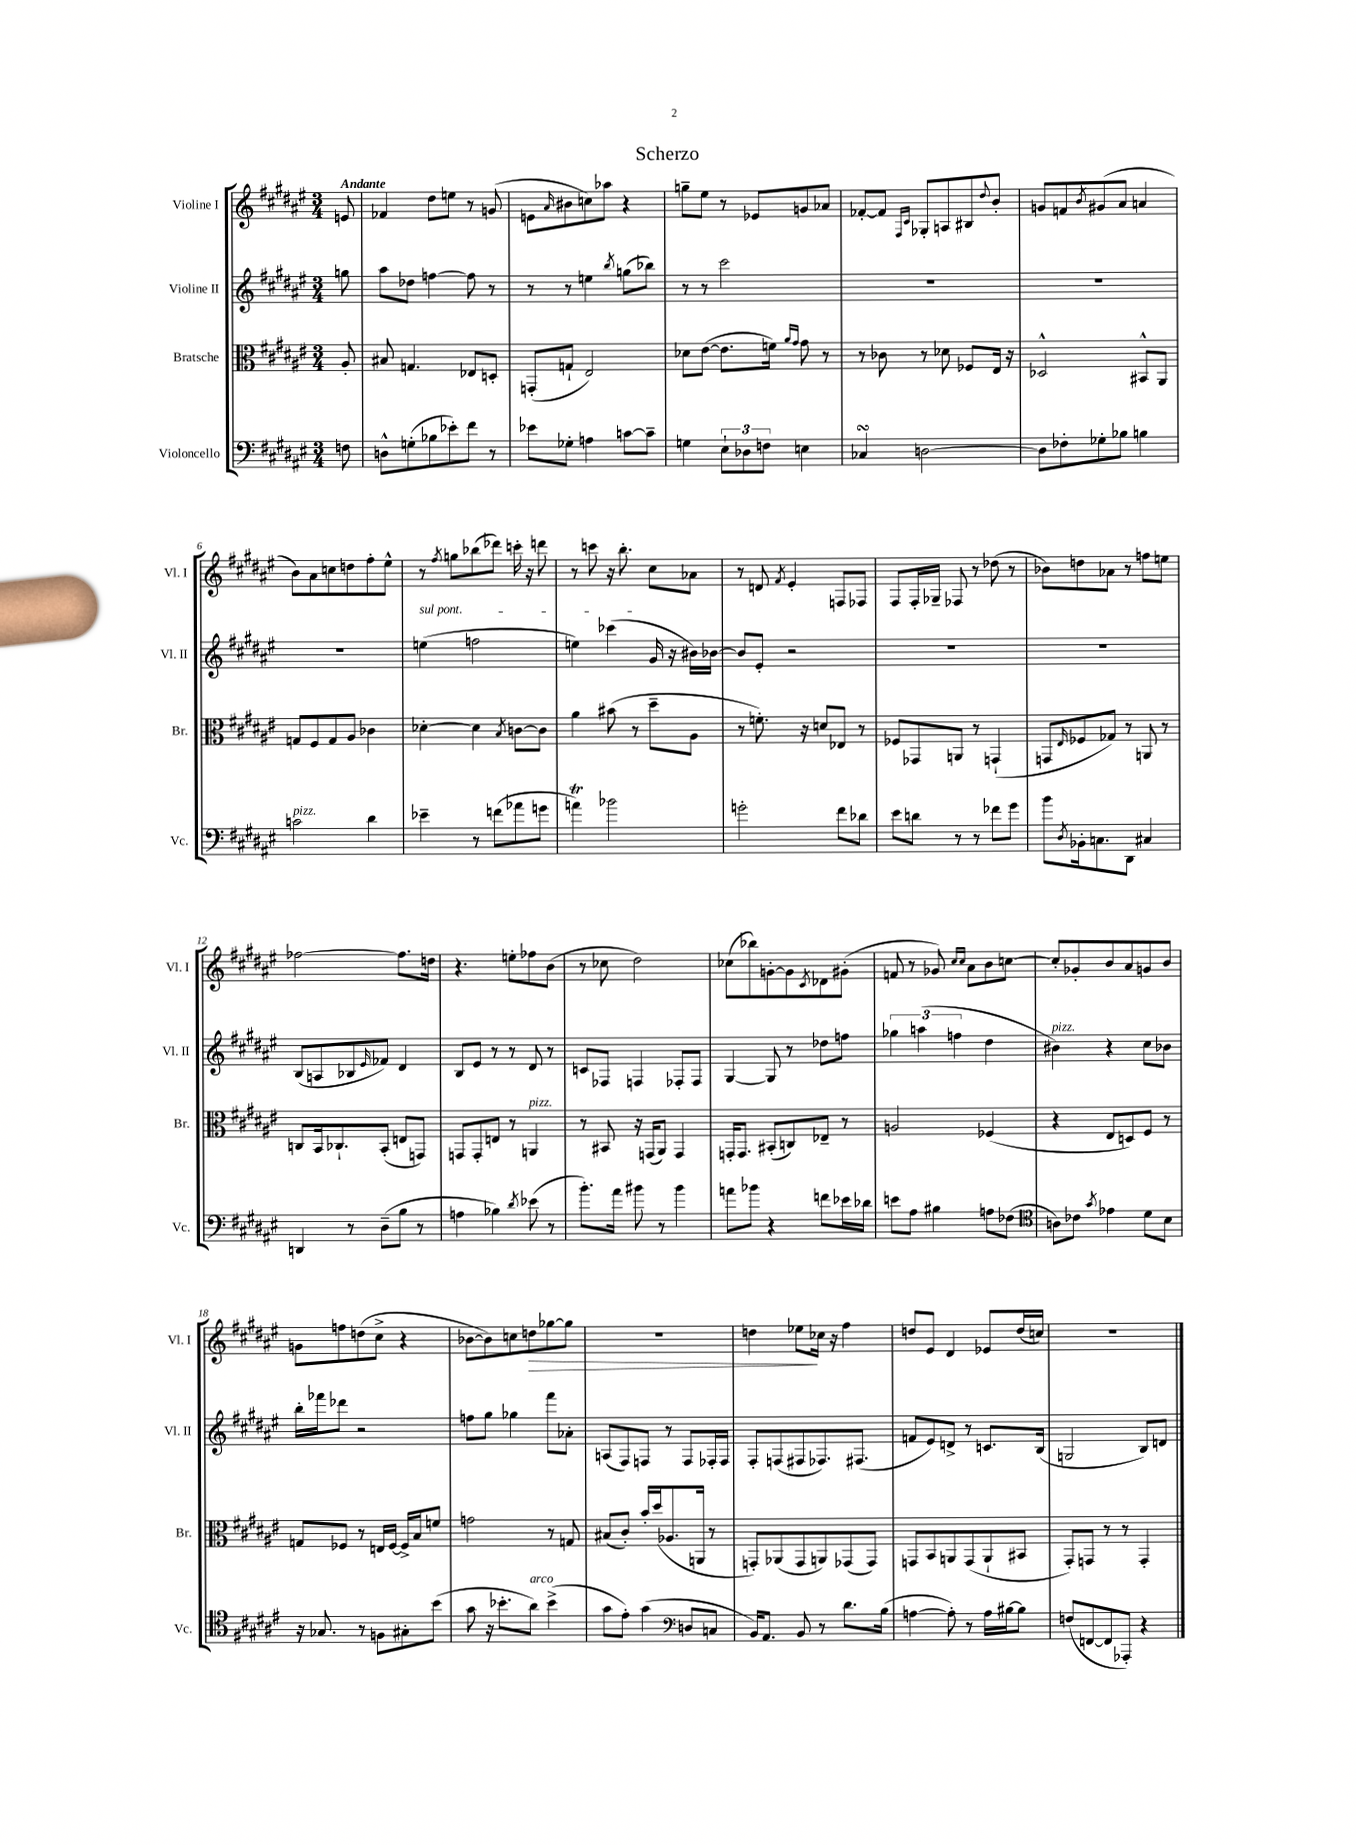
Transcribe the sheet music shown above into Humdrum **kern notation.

**kern	**kern	**kern	**kern	**dynam
*part4	*part3	*part2	*part1	*part1
*staff4	*staff3	*staff2	*staff1	*staff1
*I"Violoncello	*I"Bratsche	*I"Violine II	*I"Violine I	*
*I'Vc.	*I'Br.	*I'Vl. II	*I'Vl. I	*
*clefF4	*clefC3	*clefG2	*clefG2	*
*k[f#c#g#d#a#e#]	*k[f#c#g#d#a#e#]	*k[f#c#g#d#a#e#]	*k[f#c#g#d#a#e#]	*
*M3/4	*M3/4	*M3/4	*M3/4	*
=	=	=	=	=
!	!	!	!LO:TX:a:B:t=Andante	!
8Fn\	8A#'/	8ggn\	8en/	.
=1	=1	=1	=1	=1
8Dn^^\L	8B#X/	8aa#\L	4f-X/	.
(8Gn'\	4.Gn/	8dd-X\J	.	.
8B-X\	.	[4ffn\	8dd#\L	.
8e-X'\)	.	.	8een\J	.
8f#\J	8E-X/L	8ff\]	8r	.
8r	8Dn'/J	8r	(8gn/	.
=2	=2	=2	=2	=2
8e-X\L	(8GGn'/L	8r	8en\L	.
.	.	.	16qqa#/	.
8G-X'\J	8Gn`/J	8r	8b#X\	.
4An\	2E#/)	4een\	8ccn\)	.
.	.	.	8aa-X\J	.
.	.	8qbb/	.	.
[8cn\L	.	(8ggn\L	4r	.
8c~\J]	.	8bb-X\J)	.	.
=3	=3	=3	=3	=3
4Gn\	8d-X\L	8r	8ggn~\L	.
.	([8e#\J	8r	8ee#\J	.
12E#`\L	8.e#\L]	2ccc#\	8r	.
12D-X\	.	.	.	.
.	.	.	8e-X/L	.
12Fn\J	.	.	.	.
.	16fn\Jk)	.	.	.
.	16qqa#/LL	.	.	.
.	16qqg#/JJ	.	.	.
4En\	8g#\	.	8gn/	.
.	8r	.	8a-X/J	.
=4	=4	=4	=4	=4
4C-XsSSs/	8r	2.r	[8f-X'/L	.
.	8c-X\	.	8f-/J]	.
.	.	.	16qqF#/LL	.
.	.	.	16qqc#/JJ	.
[2Dn\	8r	.	8G-X'/L	.
.	8d-X\	.	8An/	.
.	8F-X/L	.	8B#X/	.
.	.	.	8qqdd#/	.
.	16E#/Jk	.	8b'/J	.
.	16r	.	.	.
=5	=5	=5	=5	=5
8D\L]	2D-X^^/	2.r	8gn/L	.
8F-X'\	.	.	8fn/	.
.	.	.	8qb/	.
8G-X'\	.	.	(8g#X/	.
8B-X\J	.	.	8a#/J	.
4Bn\	8BB#X^^/L	.	4an/	.
.	8AA#/J	.	.	.
!!LO:LB:g=z
=6	=6	=6	=6	=6
!LO:TX:a:i:t=pizz.	!	!	!	!
2cn\	8Gn/L	2.r	8b\L)	.
.	8F#/	.	8a#\	.
.	8G/	.	8ccn\	.
.	8A#/J	.	8ddn\	.
4d#\	4c-X\	.	8ff#'\	.
.	.	.	8ee#^^\J	.
=7	=7	=7	=7	=7
!	!	!LO:TX:a:i:t=sul pont.	!	!
4e-X~\	[4d-X'\	(4een\	8r	.
.	.	.	8qff#/	.
.	.	.	8ggn\L	.
8r	4d-\]	2ffn\	(8bb-X\	.
(8fn\L	.	.	8ddd-X\J)	.
.	8qB/	.	.	.
8a-X\	[8cn\L	.	16cccn'\	.
.	.	.	16r	.
8gn\J	8c\J]	.	8dddn\	.
=8	=8	=8	=8	=8
4anT\)	4a#\	4een\)	8r	.
.	.	.	8cccn\	.
2b-X\	(8b#X\	(4ccc-X\	16r	.
.	.	.	8.bb'\	.
.	8r	.	.	.
.	8dd#~\L	16g#/	8cc#\L	.
.	.	16r	.	.
.	8A#\J	16b#X\LL)	8a-X\J	.
.	.	[16b-X\JJ	.	.
=9	=9	=9	=9	=9
2gn'\	8r	8b-/L]	8r	.
.	8.fn'\)	8e#'/J	8dn/	.
.	.	.	8qf#/	.
.	.	2r	4e#'/	.
.	16r	.	.	.
.	8dn/L	.	.	.
8f#\L	8E-X/J	.	8Fn/L	.
8d-X\J	8r	.	8F-X/J	.
=10	=10	=10	=10	=10
8e#\L	8F-X/L	2.r	8F#/L	.
8dn\J	8GG-X/	.	16F#'/L	.
.	.	.	16G-X~/JJ	.
8r	8AAn/J	.	8F-X/	.
8r	8r	.	8r	.
8f-X\L	(4GGn`/	.	(8dd-X\	.
8g#\J	.	.	8r	.
=11	=11	=11	=11	=11
8b\L	8GGn/L	2.r	8b-X\L)	.
8qD#/	16qqE#/	.	.	.
16BB-X'\k	8F-X/	.	8ddn\	.
8.Cn\	.	.	.	.
.	8G-X/J)	.	8a-X\J	.
8DD#\J	8r	.	8r	.
4C#X/	8AAn/	.	8ffn\L	.
.	8r	.	8een\J	.
!!LO:LB:g=z
=12	=12	=12	=12	=12
4DDn/	8Cn/L	(8B/L	[2ff-X\	.
.	16BB/k	8An/	.	.
.	8.C-X`/	.	.	.
8r	.	8B-X/	.	.
.	.	16qqe#/	.	.
(8D#~\L	(8BB'/J	8f-X/J)	.	.
8B\J	8En/L	4d#/	8.ff-\L]	.
8r	8GGn/J)	.	.	.
.	.	.	16ddn\Jk	.
=13	=13	=13	=13	=13
4An\	8GGn/L	8B/L	4.r	.
.	8GG'/	8e#/J	.	.
4B-X\)	8En/J	8r	.	.
.	8r	8r	8een'\L	.
8qd#/	.	.	.	.
!	!LO:TX:a:i:t=pizz.	!	!	!
(8e-X\	4AAn/	8d#/	8ff-X\	.
8r	.	8r	(8b\J	.
=14	=14	=14	=14	=14
8.b'\L)	8r	8cn/L	8r	.
.	8BB#X/	8F-X/J	8cc-X\	.
16a#\Jk	.	.	.	.
8b#X\	16r	4Fn/	2dd#\)	.
.	(16GGn/KL	.	.	.
8r	8AA#/J)	.	.	.
4b#\	4GG/	8F-X'/L	.	.
.	.	8F-/J	.	.
=15	=15	=15	=15	=15
8an\L	16GGn'/KL	[4G#/	(8cc-X\L	.
.	8.GG/J	.	.	.
8b-X\J	.	.	8bb-X\)	.
4r	(8BB#X'/L	8G#/]	[8gn'\	.
.	8Cn/)	8r	8g\]	.
.	.	.	8qc#/	.
8fn\L	8E-X~/J	8dd-X\L	8d-X\	.
16e-X\L	8r	8ffn\J	(8g#X'\J	.
16d-X\JJ	.	.	.	.
=16	=16	=16	=16	=16
8en\L	2An/	6gg-X\	8fn/	.
8A#\J	.	.	8r	.
.	.	(6aan\	.	.
4B#X\	.	.	8g-X/)	.
.	.	6ffn\	.	.
.	.	.	16qqcc#/LL	.
.	.	.	16qqcc#/JJ	.
.	.	.	8a#\L	.
8An\L	(4F-X/	4dd#\	8b\	.
(8F-X\J	.	.	[8ccn\J	.
=17	=17	=17	=17	=17
*clefC4	*	*	*	*
!	!	!LO:TX:a:i:t=pizz.	!	!
8An\L)	4r	4b#X\)	8cc'/L]	.
8c-X\J	.	.	8g-X'/	.
8qg#/	.	.	.	.
4e-X\	8E#/L	4r	8b/	.
.	8Dn/)	.	8a#/	.
8d#\L	8F#/J	8cc#\L	8gn/	.
8B\J	8r	8b-X\J	8b/J	.
!!LO:LB:g=z
=18	=18	=18	=18	=18
16r	8Gn/L	16bb'\LL	8gn\L	.
8.G-X/	.	16fff-X\J	.	.
.	8F-X/J	8ddd-X\J	8ffn\	.
8r	8r	2r	(8ddn\	.
8Fn\L	16En/LL	.	8cc#^\J	.
.	[16F-/JJ	.	.	.
8G#X'\	16F-^/LL]	.	4r	.
.	16B/J	.	.	.
(8b\J	8fn/J	.	.	.
=19	=19	=19	=19	=19
8g#\	2gn\	8ffn\L	[8b-X\L	.
16r	.	8gg#\J	8b-\])	.
8.b-X'\L	.	.	.	.
.	.	4gg-X\	8ccn\	.
!LO:TX:a:i:t=arco	!	!	!	!
!	!	!	!	!LO:HP:b
8a#\J)	.	.	8ddn\	>
(4b-^\	8r	8fff#\L	[8gg-X\	.
.	8Gn/	8a-X'\J	8gg-\J]	.
=20	=20	=20	=20	=20
8g#\L	(8B#X/L	(8An/L	2.r	.
8e#'\J)	8c#'/J)	8F#/)	.	.
(4g#\	16b'/LL	8Fn/J	.	.
.	(16dd#/J	.	.	.
.	8.A-X/	8r	.	.
*clefF4	*	*	*	*
8Dn/L	.	8F/L	.	.
.	16AAn/Jk	.	.	.
8Cn/J	8r	16F-X'/L	.	.
.	.	16F-/JJ	.	.
=21	=21	=21	=21	=21
16BB/KL)	8GGn'/L)	8F#'/L	4ddn\	.
8.AA#/J	.	.	.	.
.	(8AA-X/	(8Fn/	.	.
8BB/	8GG/	8F#X/	8ee-X\L	.
8r	8AAn/)	8.F-X/)	16cc-X\Jk	]
.	.	.	16r	.
8.d#\L	(8GG-X/	.	4ff#\	.
.	.	(8.F#X/J	.	.
.	8GG-/J)	.	.	.
(16B\Jk	.	.	.	.
=22	=22	=22	=22	=22
[4An\	8GGn/L	8fn/L	8ddn/L	.
.	8BB/	8e#/)	8e#/J	.
8A'\])	8AAn/	8dn^/J	4d#/	.
8r	(8GG/	8r	.	.
16A\LL	8AA`/	8.cn/L	8e-X/L	.
[16B#X\J	.	.	.	.
8B#\J]	8BB#X/J	.	(16dd/L	.
.	.	(16B/Jk	16ccn/JJ)	.
=23	=23	=23	=23	=23
(8Fn/L	8GG#'/L)	2Gn/	2.r	.
[8FFn/	8GGn/J	.	.	.
8FF/]	8r	.	.	.
8AAA-X'/J)	8r	.	.	.
4r	4GG'/	8B/L)	.	.
.	.	8dn/J	.	.
==	==	==	==	==
*-	*-	*-	*-	*-
